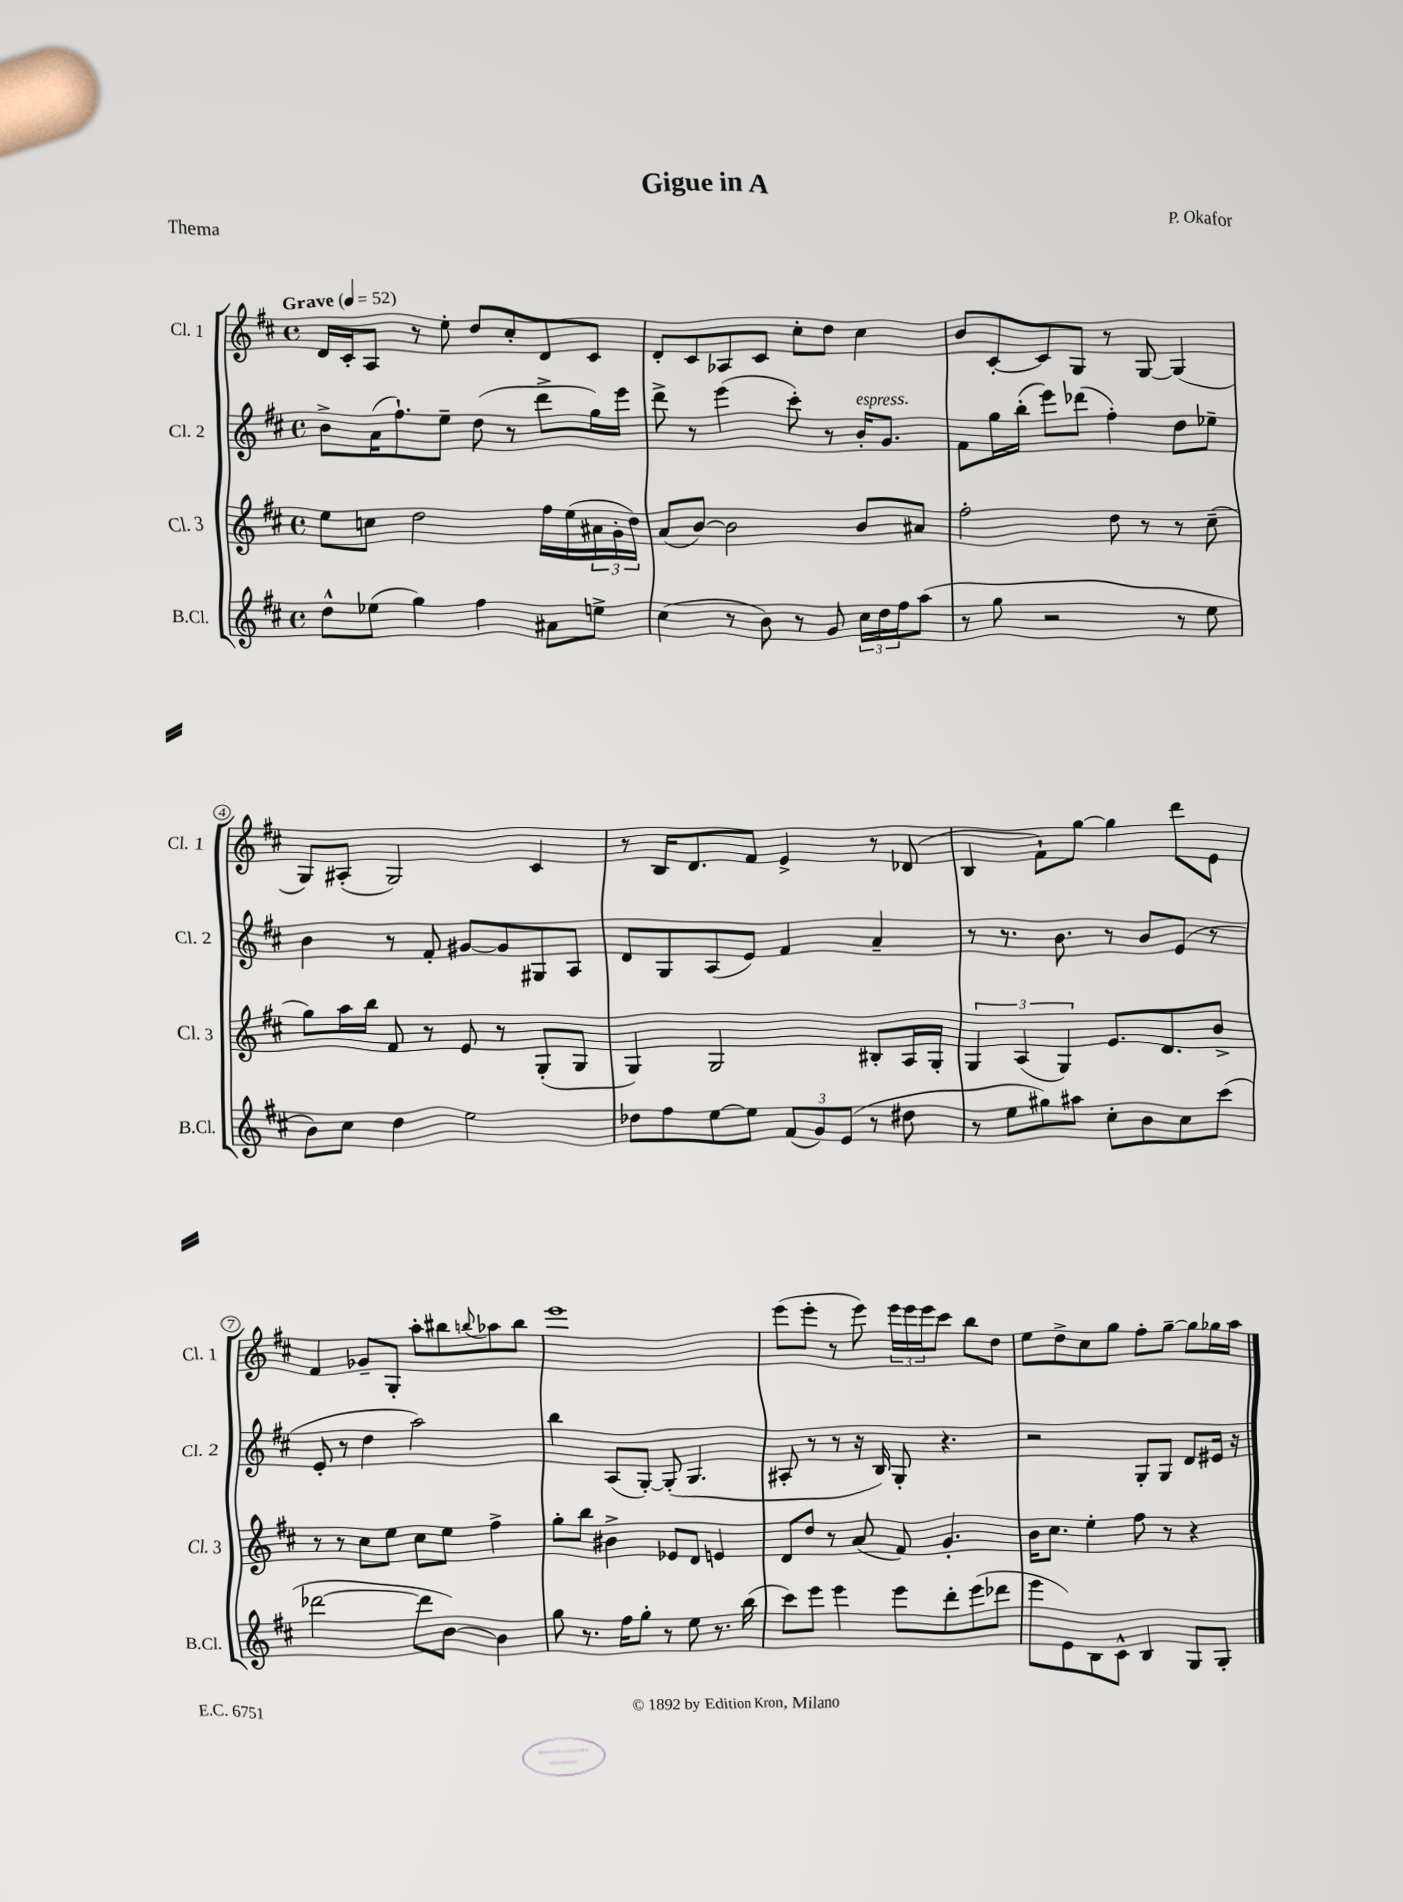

**kern	**kern	**kern	**kern
*staff4	*staff3	*staff2	*staff1
*clefG2	*clefG2	*clefG2	*clefG2
*k[f#c#]	*k[f#c#]	*k[f#c#]	*k[f#c#]
*M4/4	*M4/4	*M4/4	*M4/4
*met(c)	*met(c)	*met(c)	*met(c)
*MM52	*MM52	*MM52	*MM52
8dd^^	8ee	8b^	16d
.	.	.	16c#'
(8ee-	8cc	(16a	8A
.	.	8.ff#`)	.
4gg)	2dd	.	8r
.	.	8ee~	8ee'
4ff#	.	(8dd	8dd
.	.	8r	8cc#'
8a#	16ff#	8ddd^	8d
.	(16ee	.	.
8ee^	24a#	16gg)	8c#
.	24g'	.	.
.	.	16eee	.
.	24dd)	.	.
=	=	=	=
(4cc#	(8a	8ddd^	8d'
.	[8b)	8r	8c#
8r	2b]	(4eee	8A-
8b)	.	.	8c#
8r	.	8ccc#')	8cc#'
8g	.	8r	8dd
24cc#	8b	16b'	4cc#
24dd	.	.	.
.	.	8.g	.
24ff#	.	.	.
(8aa	8a#	.	.
=	=	=	=
8r	2ff#'	8f#	8b
8gg	.	16gg	[8c#'
.	.	(16bb'	.
2r	.	8eee)	8c#]
.	.	(8ddd-	8G
.	8dd	4ff#')	8r
.	8r	.	[8G
8r	8r	8dd	(4G]
8ee	(8cc#~	8ee-~	.
=	=	=	=
8b)	8gg)	4b	8G)
8cc#	16aa	.	(8A#'
.	16bb	.	.
4dd	8f#	8r	2G)
.	8r	8f#'	.
2ee	8e	[8g#	.
.	8r	8g#]	.
.	(8G'	8G#	4c#
.	8G	8A	.
=	=	=	=
8dd-	4G)	8d	8r
8ff#	.	8G	16B
.	.	.	8.d
[8ee	2G	(8A	.
8ee]	.	8e)	8f#
(12f#	.	4f#	4e^
12g)	.	.	.
(12e	.	.	.
8r	8B#'	4a~	8r
8dd#	16A	.	(8d-
.	16G'	.	.
=	=	=	=
8r	6G	8r	4B
8ee	.	8.r	.
.	(6A	.	.
8gg#)	.	.	8f#`)
.	.	8.b	.
.	6G)	.	.
8aa#	.	.	[8gg
8cc#'	8.e	8r	4gg]
8b	.	8b	.
.	8.d	.	.
8cc#	.	(8e	8ddd
(8ccc#	8b^	8r	8e
=	=	=	=
[2ddd-	8r	8e'	4f#
.	8r	8r	.
.	8cc#	4dd	8g-~
.	8ee	.	8G'
8ddd-]	8cc#	2aa)	8aa'
[8b)	8ee	.	8bb#
.	.	.	8qqbb
4b]	4ff#^	.	8aa-
.	.	.	8bb
=	=	=	=
8gg	8gg'	4bb	1eee
8.r	8bb	.	.
.	4b#^	(8A	.
16ff#	.	.	.
8gg'	.	[8G')	.
8r	8e-	(8G']	.
8ee	8d	4.G	.
8.r	4e	.	.
(16bb	.	.	.
=	=	=	=
8ccc#)	8d	8A#'	(8eee
8eee	8dd	8r	8eee'
4eee	8r	8r	8r
.	(8a	16r	8eee)
.	.	16B)	.
8eee	8f#)	8G'	24eee
.	.	.	24eee
.	.	.	24eee
8ddd'	4.g'	4.r	8ccc#
(8eee	.	.	8bb
8ddd-	.	.	8dd
=	=	=	=
8eee	16b	2r	8ee
.	8.cc#	.	.
8e)	.	.	8dd^
8B	4ee'	.	8cc#
8c#^^	.	.	8gg
4B	8ff#	8G'	8ff#'
.	8r	8G	[8gg~
8G	4r	8d	8gg]
8G'	.	16e#	16gg-
.	.	16r	16aa
==	==	==	==
*-	*-	*-	*-
